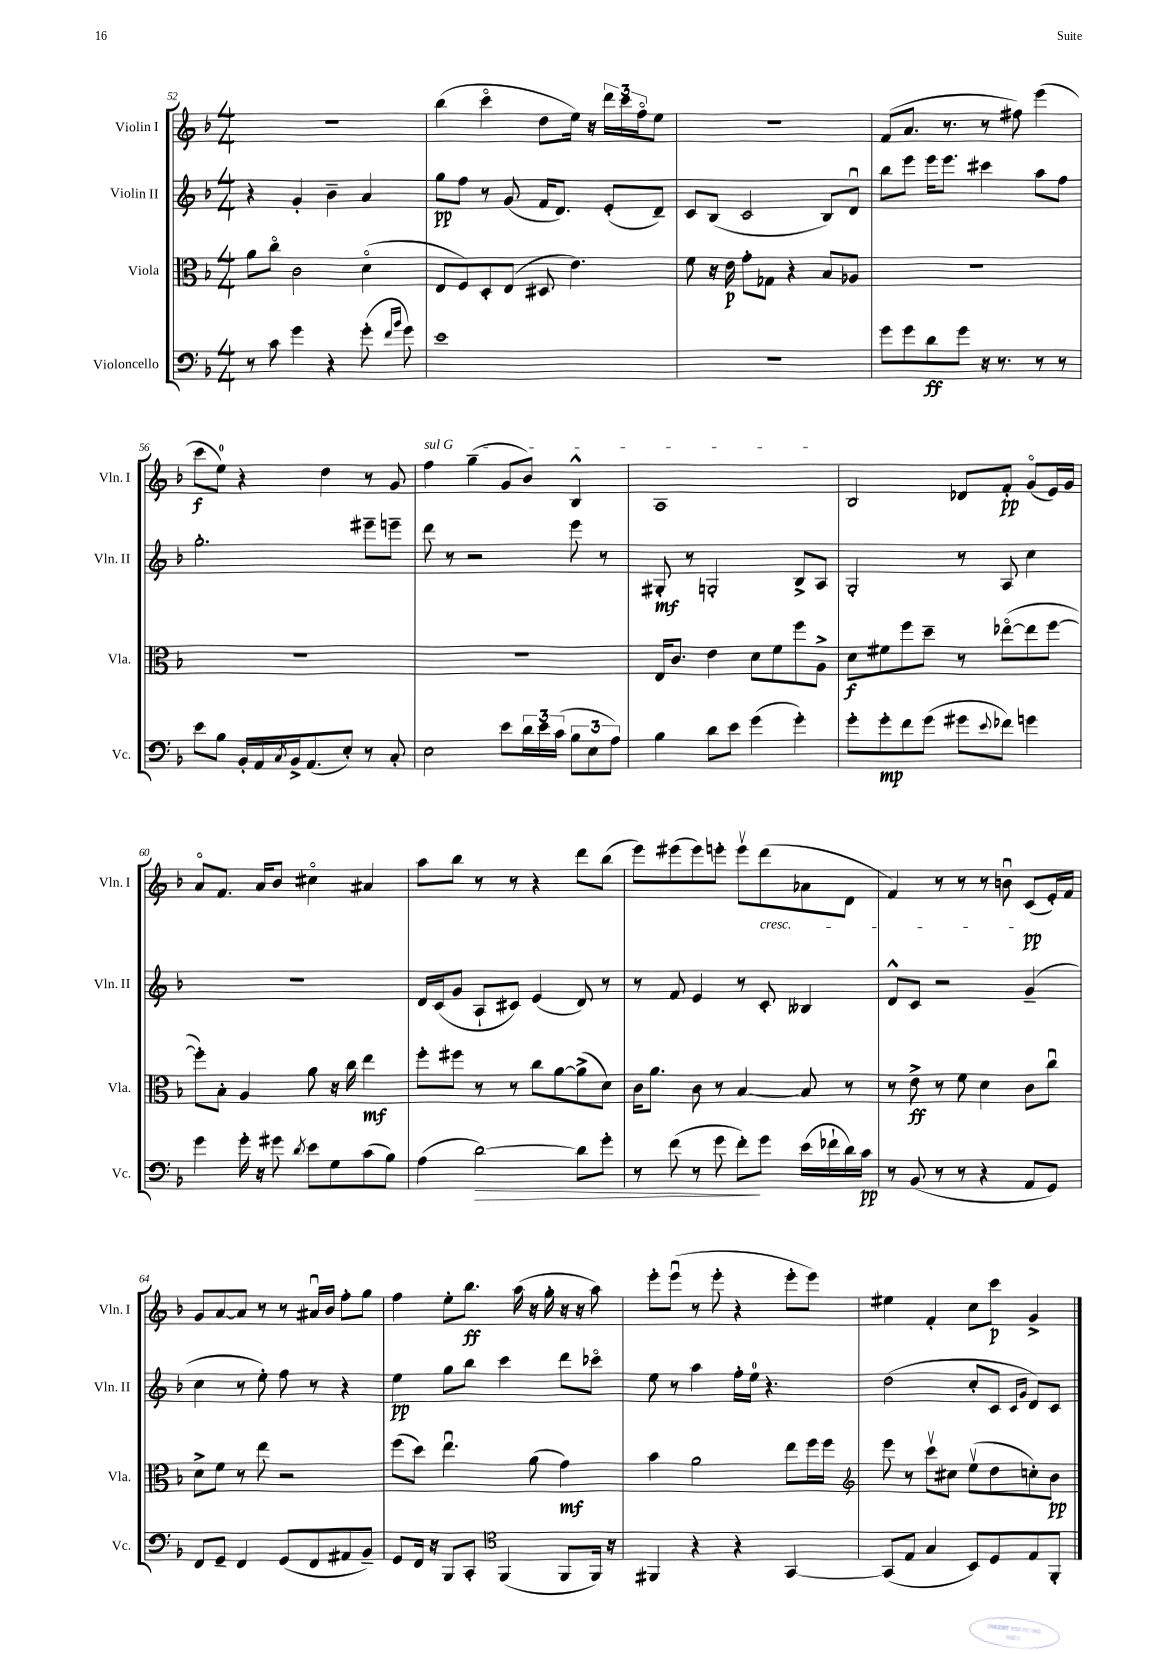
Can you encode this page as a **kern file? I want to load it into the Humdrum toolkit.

**kern	**kern	**kern	**kern
*staff4	*staff3	*staff2	*staff1
*clefF4	*clefC3	*clefG2	*clefG2
*k[b-]	*k[b-]	*k[b-]	*k[b-]
*M4/4	*M4/4	*M4/4	*M4/4
8r	8a	4r	1r
8c	8cco	.	.
4g	2c	4g'	.
4r	.	4b-~	.
(8g'	(4do	4a	.
16qqf	.	.	.
16qqb-	.	.	.
8g)	.	.	.
=	=	=	=
1e	8E	8gg	(4bb-
.	8F)	8ff	.
.	8D'	8r	4ccco
.	(8E	(8g	.
.	8D#	16f	8dd
.	.	8.d)	.
.	4.e)	.	16ee)
.	.	.	16r
.	.	(8e'	24ddd
.	.	.	24ccc
.	.	.	24ffo
.	.	8d~)	8ee
=	=	=	=
1r	8f	8c	1r
.	16r	(8B-	.
.	16e	.	.
.	8g'	2c	.
.	8G-	.	.
.	4r	.	.
.	8B-	8B-)	.
.	8A-	8du	.
=	=	=	=
8g	1r	8bb-	(8f
8g	.	8eee	8.a
8d	.	16eee	.
.	.	8.eee	8.r
8g	.	.	.
16r	.	4ccc#	8r
8.r	.	.	.
.	.	.	8ff#)
8r	.	8aa	(4eee
8r	.	8ff	.
=	=	=	=
8e	1r	2.gg'	8ccc
8B-	.	.	8ee)
16BB-'	.	.	4r
16AA	.	.	.
8qC	.	.	.
16BB-^	.	.	.
(8.AA	.	.	.
.	.	.	4dd
8E')	.	.	.
8r	.	8eee#~	8r
8C'	.	8eee~	8g
=	=	=	=
2E	1r	8ddd	4ff
.	.	8r	.
.	.	2r	(4gg~
8e	.	.	8g
24d	.	.	8b-)
24e	.	.	.
(24c	.	.	.
12B-	.	8eee	4B-^^
12E	.	.	.
.	.	8r	.
12A)	.	.	.
=	=	=	=
4B-	16E	8G#'	1A
.	8.c	.	.
.	.	8r	.
8d	4e	2G'	.
8e	.	.	.
(4g	8d	.	.
.	8f	.	.
4g')	8ff	8B-^	.
.	8A^	8A	.
=	=	=	=
8g'	8d	2G'	2B-
8g'	8f#	.	.
8f	8ff	.	.
(8g	8dd~	.	.
8g#	8r	8r	8d-
8qqe	.	.	.
8f-)	([8ee-o	8A	8f'
4g	8ee-]	4cc	(8go
.	[8ff	.	16e)
.	.	.	16g
=	=	=	=
4g	8ff'])	1r	8ao
.	8B-'	.	8.f
16g'	4A	.	.
16r	.	.	16a
8g#	.	.	8b-
8qd	.	.	.
8e	8a	.	4cc#o
8G	16r	.	.
.	16cc	.	.
(8c	4ee	.	4a#
8B-)	.	.	.
=	=	=	=
(4A	8ff'	16d	8aa
.	.	(16c	.
.	8ff#	8g	8bb-
[2d)	8r	8A`	8r
.	8r	8c#)	8r
.	8cc	(4e	4r
.	[8a	.	.
8d]	(8a^]	8d)	8ddd
8g'	8d)	8r	(8bb-
=	=	=	=
8r	16c	8r	8eee)
.	8.a	.	.
(8f	.	8f	(8eee#
8r	8c	4e	8eee#)
8g	8r	.	8eee'
8f')	[4B-	8r	8eeev
8g	.	8c'	(8ddd
(16e	8B-]	4B--	8a-
16f-`	.	.	.
16d)	8r	.	8d
16c	.	.	.
=	=	=	=
8r	8r	8d^^	4f)
(8BB-	8e^	8c	.
8r	8r	2r	8r
8r	8f	.	8r
4r	4d	.	8r
.	.	.	8bu
8AA	8c	(4g~	(8c
8GG)	8ccu	.	16e')
.	.	.	16f
=	=	=	=
8FF	8d^	4cc	8g
8GG~	8f	.	[8a
4FF	8r	8r	8a]
.	8ee	8ee')	8r
(8GG	2r	8ff	8r
8FF	.	8r	16a#u
.	.	.	16b-
8AA#	.	4r	8ff'
8BB-~)	.	.	8gg
=	=	=	=
8GG	(8ff	4ee	4ff
16FF	8dd)	.	.
16r	.	.	.
8BBB-	4.eeu	8gg	8ee'
8CC'	.	8bb-	8.bb-
*clefC4	*	*	*
(4FF	.	4ccc	.
.	.	.	(16aa
.	(8a	.	16r
.	.	.	16gg'
8FF	4g)	8ddd	16r
.	.	.	16r
16FF)	.	8ccc-o	8aa)
16r	.	.	.
=	=	=	=
4FF#	4b-	8ee	8eee'
.	.	8r	(8eeeu
4r	2a	4aa	8r
.	.	.	8eee'
4r	.	16ff'	4r
.	.	16ee	.
.	.	4.r	.
[4GG	8ee	.	8eee'
.	16ff	.	8eee)
.	16ff	.	.
=	=	=	=
*	*clefG2	*	*
(8GG]	8eee	(2dd	4ee#
8E	8r	.	.
4G	8cccv	.	4f'
.	8cc#	.	.
8BB-)	(8eev	8cc'	8cc
8D	8dd	8c	8ccc
.	.	16qqc	.
.	.	16qqg	.
8E	8cc')	8d)	4g^
8FF'	8b-	8c	.
==	==	==	==
*-	*-	*-	*-
